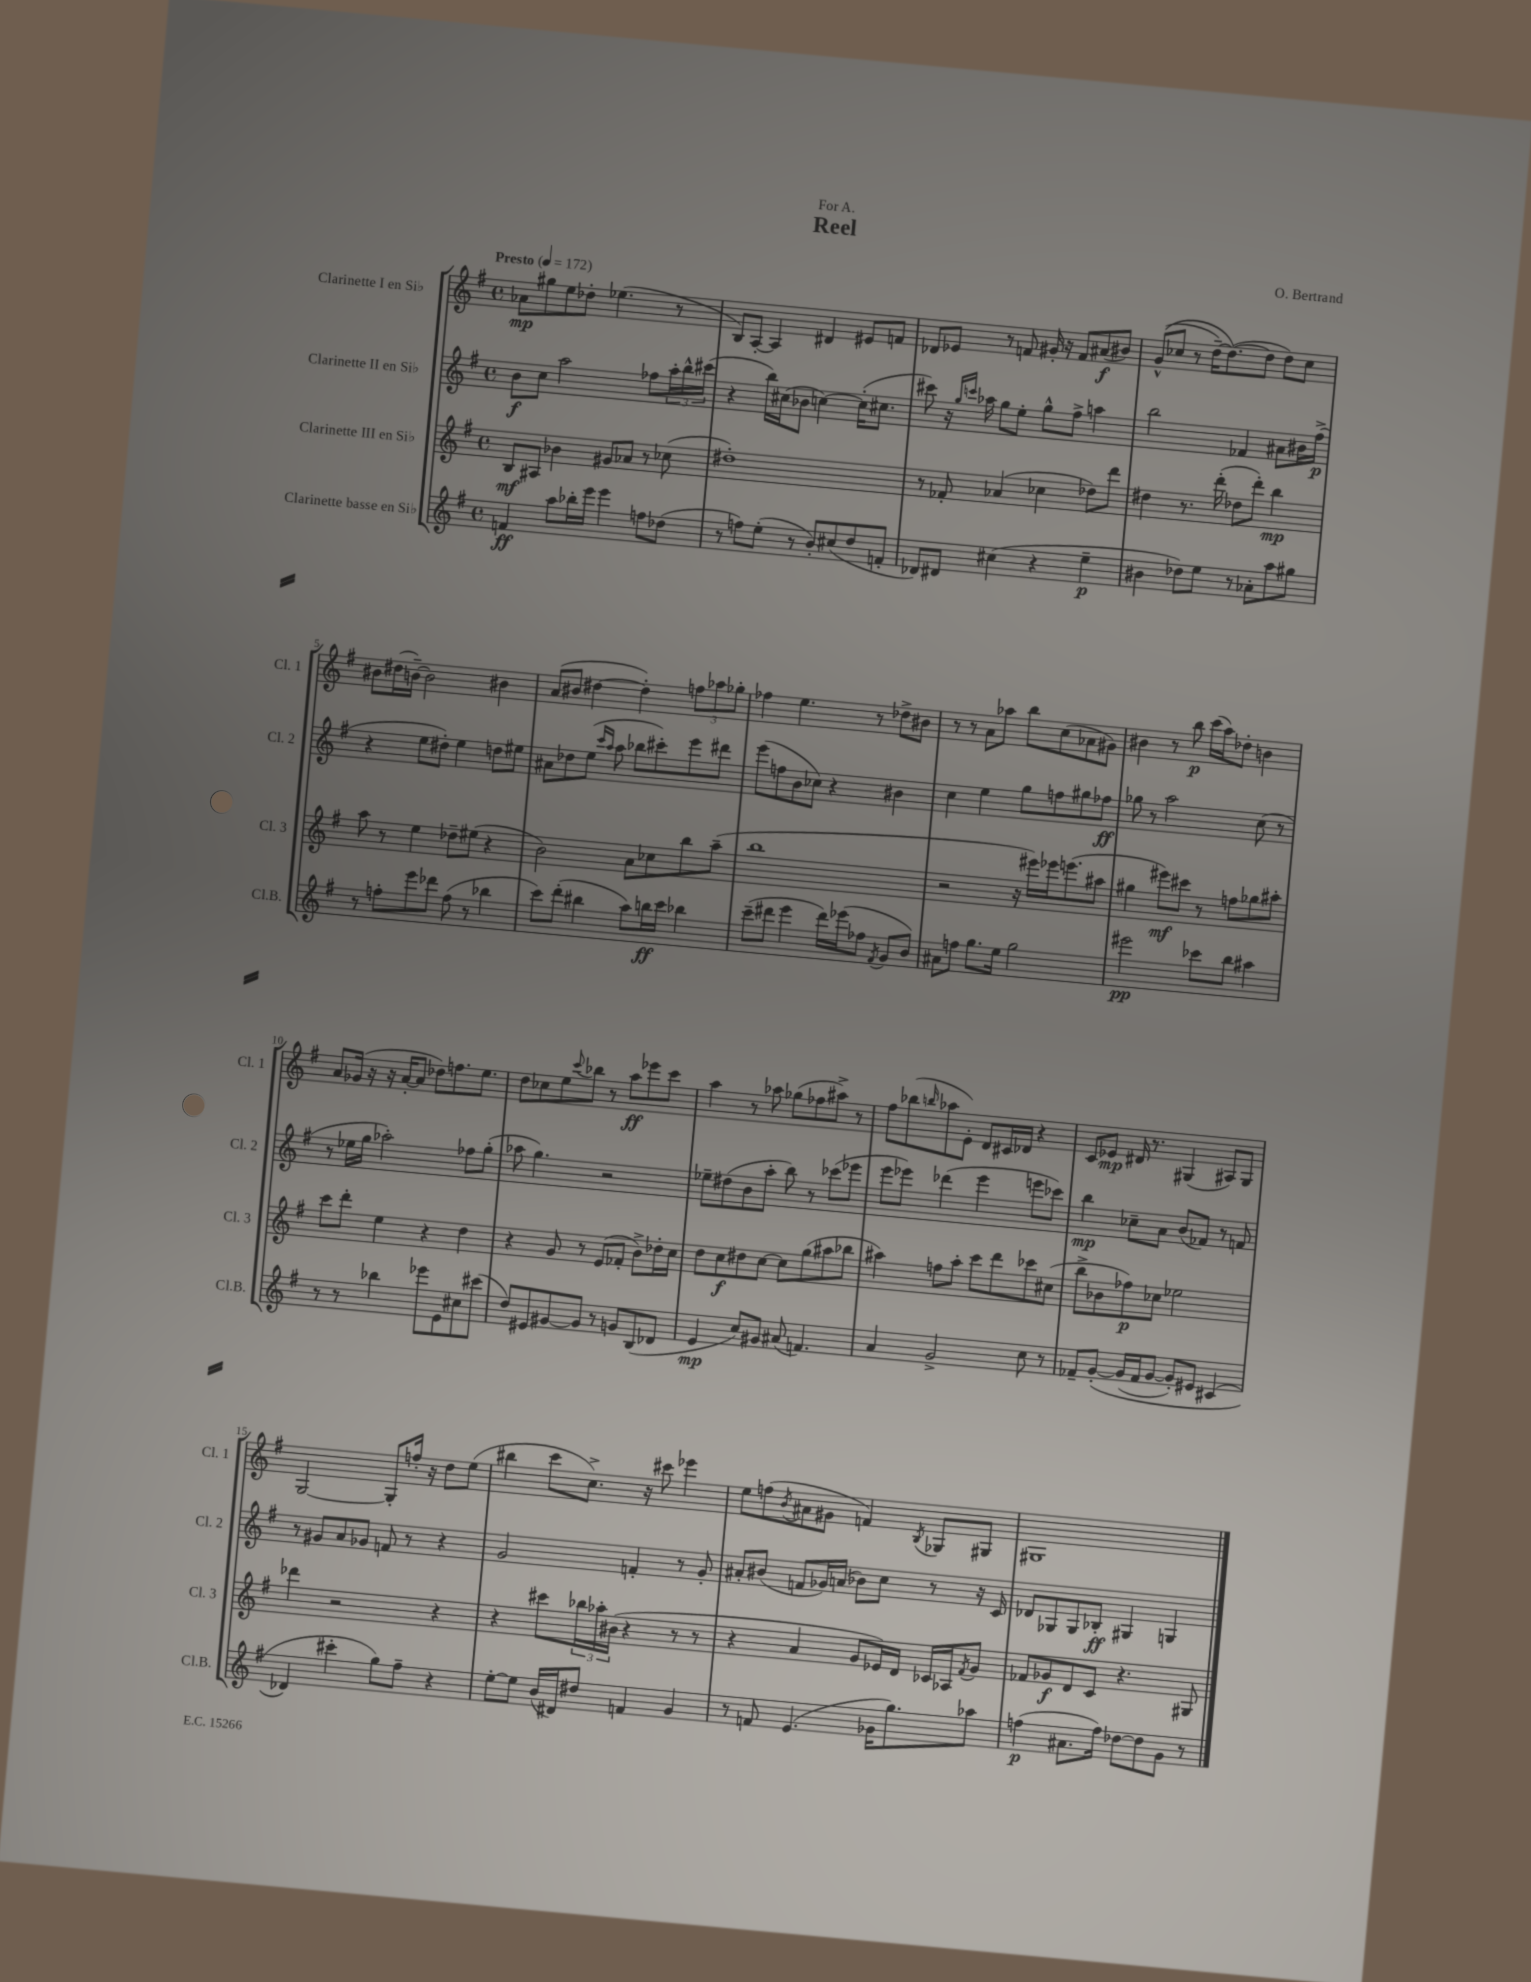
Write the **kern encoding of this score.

**kern	**dynam	**kern	**dynam	**kern	**dynam	**kern	**dynam
*part4	*part4	*part3	*part3	*part2	*part2	*part1	*part1
*staff4	*staff4	*staff3	*staff3	*staff2	*staff2	*staff1	*staff1
*I"Clarinette basse en Si♭	*	*I"Clarinette III en Si♭	*	*I"Clarinette II en Si♭	*	*I"Clarinette I en Si♭	*
*I'Cl.B.	*	*I'Cl. 3	*	*I'Cl. 2	*	*I'Cl. 1	*
*clefG2	*	*clefG2	*	*clefG2	*	*clefG2	*
*k[f#]	*	*k[f#]	*	*k[f#]	*	*k[f#]	*
*M4/4	*	*M4/4	*	*M4/4	*	*M4/4	*
*met(c)	*	*met(c)	*	*met(c)	*	*met(c)	*
*MM172	*	*MM172	*	*MM172	*	*MM172	*
=1	=1	=1	=1	=1	=1	=1	=1
!	!	!	!	!	!	!LO:TX:a:B:t=Presto	!
4fn/	ff	8B/L	mf	8b\L	f	8a-X\L	mp
.	.	8A#X/J	.	8cc\J	.	8gg#X\	.
8aa\L	.	4b-X\	.	2aa\	.	8ee\	.
16bb-X'\L	.	.	.	.	.	8dd-X'\J	.
16eee\JJ	.	.	.	.	.	.	.
4eee\	.	8g#X/L	.	.	.	(4.ee-X\	.
.	.	8a-X/J	.	.	.	.	.
8ffn\L	.	8r	.	8ff-X\L	.	.	.
(8dd-X\J	.	(8cc-X\	.	24aa'\L	.	8r	.
.	.	.	.	24bb^^\	.	.	.
.	.	.	.	(24ccc#X\JJ	.	.	.
=2	=2	=2	=2	=2	=2	=2	=2
8r	.	1dd#X')	.	4r	.	8B/L)	.
8ffn\L)	.	.	.	.	.	[8A'/J	.
(8ee'\J	.	.	.	16bb\LL)	.	4A/]	.
.	.	.	.	(16cc#X\J	.	.	.
8r	.	.	.	8b-X\J	.	.	.
8b'/L)	.	.	.	[4ccn\)	.	4d#X/	.
(8cc#X/	.	.	.	.	.	.	.
8dd/	.	.	.	(16cc'\KL]	.	8e#X/L	.
.	.	.	.	8.cc#X\J	.	.	.
8fn'/J	.	.	.	.	.	8fn/J	.
=3	=3	=3	=3	=3	=3	=3	=3
8d-X/L)	.	8r	.	8ccc#X\)	.	8d-X/L	.
8d#X/J	.	8f-X'/	.	16r	.	8e-X/J	.
.	.	.	.	16qqgg/LL	.	.	.
.	.	.	.	16qqcccn/JJ	.	.	.
.	.	.	.	16aa-X\	.	.	.
(4cc#X\	.	(4a-X/	.	8gg\L	.	8r	.
.	.	.	.	8ee'\J	.	8fn/	.
4r	.	4cc-X\	.	8gg^^\L	.	16g#X'/	.
.	.	.	.	.	.	16r	.
.	.	.	.	8ff#^\J	.	8f/L	.
4ee~\	p	8dd-X\L)	.	4aan\	.	(8a#X/	f
.	.	8ddd\J	.	.	.	8b#X/J)	.
=4	=4	=4	=4	=4	=4	=4	=4
4b#X\	.	4dd#X\	.	2bb\	.	((8g^^/L	.
.	.	.	.	.	.	8cc-X/J	.
8dd-X\L)	.	8.r	.	.	.	8r	.
8ee\J	.	.	.	.	.	[16dd~\KL)	.
.	.	(16ddd'\	.	.	.	(8.dd\_)	.
8r	.	8dd-X\L	.	4f-X/	.	.	.
8a-X'\L	.	8ddd'\J)	.	.	.	8dd\J]	.
8aa\	.	4bb\	mp	8a#X\L	.	8dd\L)	.
8gg#X\J	.	.	.	16b#X\L	.	8cc-\J	.
.	.	.	.	(16ff#^\JJ	p	.	.
!!LO:LB:g=z
=5	=5	=5	=5	=5	=5	=5	=5
8r	.	8aa\	.	4r	.	8b#X\L	.
8ffn'\L	.	8r	.	.	.	(16dd#X\L	.
.	.	.	.	.	.	[16bn~\JJ)	.
8eee\	.	4ee\	.	8ee\L	.	2b\]	.
8ddd-X\J	.	.	.	8dd#X'\J)	.	.	.
(8ff\	.	8dd-X~\L	.	4ee\	.	.	.
8r	.	(8ee#X\J	.	.	.	.	.
4bb-X\	.	4r	.	8ddn\L	.	4b#X\	.
.	.	.	.	8ee#X\J	.	.	.
=6	=6	=6	=6	=6	=6	=6	=6
8ccc\L)	.	2b\)	.	8a#X\L	.	(8a/L	.
(8ddd'\J	.	.	.	8dd-X\	.	8b#X/J	.
4bb#X\	.	.	.	(8ee\J	.	[4dd#X\	.
.	.	.	.	16qqccc/LL	.	.	.
.	.	.	.	16qqaa/JJ	.	.	.
.	.	.	.	8aa\	.	.	.
8aa\L)	.	8a\L	.	8bb-X\L	.	4dd#'\])	.
16bbn\L	ff	8cc-X\	.	8ccc#X'\)	.	.	.
16ccc\JJ	.	.	.	.	.	.	.
4bb-X\	.	8bb\	.	8eee\	.	12ffn\L	.
.	.	.	.	.	.	12aa-X\	.
.	.	(8aa~\J	.	8ddd#X\J	.	.	.
.	.	.	.	.	.	12gg-X'\J	.
=7	=7	=7	=7	=7	=7	=7	=7
(8ccc~\L	.	1bb	.	(8eee\L	.	4ff-X\	.
8ddd#X\J	.	.	.	8ffn\	.	.	.
4eee\	.	.	.	8b\	.	4.ee\	.
.	.	.	.	8cc-X\J)	.	.	.
16ddd#\LL)	.	.	.	4r	.	.	.
(16eee-X\J	.	.	.	.	.	.	.
8ff-X\J	.	.	.	.	.	8r	.
8qf#/	.	.	.	.	.	.	.
8g/L	.	.	.	4b#X\	.	8dd-X^\L	.
8b/J)	.	.	.	.	.	8b#X\J	.
=8	=8	=8	=8	=8	=8	=8	=8
8a#X\L	.	2r	.	4cc\	.	8r	.
8ffn\J	.	.	.	.	.	8r	.
8.gg\L	.	.	.	4ee\	.	8a\L	.
.	.	.	.	.	.	8aa-X\J	.
16ee\Jk	.	.	.	.	.	.	.
2gg\	.	16r	.	8gg\L	.	8bb\L	.
.	.	16eee#X\LL)	.	.	.	.	.
.	.	16eee-X\J	.	8ffn\	.	(8cc\	.
.	.	(8.eeen\	.	.	.	.	.
.	.	.	.	8gg#X\	.	8a-X\	.
.	.	8aa#X\J	.	8ff-X\J	ff	8g#X\J)	.
=9	=9	=9	=9	=9	=9	=9	=9
2eee#X\	pp	4gg#X\	.	8gg-X\	.	4b#X\	.
.	.	.	.	8r	.	.	.
.	.	8eee#X\L)	mf	2aa\	.	8r	.
.	.	8ccc#X\J	.	.	.	8bb\	p
8ccc-X\L	.	8r	.	.	.	(16ccc\LL	.
.	.	.	.	.	.	16aa\J)	.
8bb\J	.	8ffn\L	.	.	.	8dd-X'\J	.
4aa#X\	.	8gg-X\	.	(8cc\	.	4bn\	.
.	.	8aa#X'\J	.	8r	.	.	.
!!LO:LB:g=z
=10	=10	=10	=10	=10	=10	=10	=10
8r	.	8ccc\L	.	8r	.	8a/L	.
8r	.	8ddd'\J	.	16ee-X\LL	.	(16g-X/Jk	.
.	.	.	.	16gg\JJ	.	16r	.
4bb-X\	.	4ee\	.	2aa-X'\)	.	16r	.
.	.	.	.	.	.	[16a'/KL	.
.	.	.	.	.	.	8a/J]	.
8eee-X\L	.	4r	.	.	.	8dd-X\L)	.
8e\	.	.	.	.	.	8.ffn\	.
8cc#X\	.	4dd\	.	8ff-X\L	.	.	.
.	.	.	.	.	.	8.ee\J	.
(8ccc#X\J	.	.	.	(8gg'\J	.	.	.
=11	=11	=11	=11	=11	=11	=11	=11
8dd/L)	.	4r	.	8aa-X\	.	8dd\L	.
8e#X/	.	.	.	4.gg\)	.	8cc-X\	.
[8g#X/	.	8g/	.	.	.	8ee\	.
.	.	.	.	.	.	8qqccc/	.
8g#/J]	.	8r	.	.	.	8bb-X\J	.
8r	.	(8e/L	.	2r	.	8r	.
8gn/L	.	8f-X'/J	.	.	.	8aa\L	ff
(8B/	.	8b^\L)	.	.	.	8eee-X\	.
8d-X/J	.	16dd-X'\L	.	.	.	8ccc\J	.
.	.	16cc\JJ	.	.	.	.	.
=12	=12	=12	=12	=12	=12	=12	=12
4e/	mp	8dd\L	.	8ee-X~\L	.	4aa\	.
.	.	8cc\	f	(8dd#X\	.	.	.
8cc/L)	.	8dd#X\	.	8b\	.	8r	.
8g#X/J	.	[8cc\J	.	8aa'\J	.	8aa-X\	.
(8a#X/	.	8cc\L]	.	8bb\)	.	(8gg-X\L	.
4.fn/)	.	(8gg\	.	8r	.	8ff-X\	.
.	.	8aa#X\	.	(8ccc-X\L	.	8aa#X^\J)	.
.	.	8bb-X\J	.	8eee-X\J	.	8r	.
=13	=13	=13	=13	=13	=13	=13	=13
4a/	.	4aa#X\)	.	8eee\L	.	8ff#\L	.
.	.	.	.	8eee-X\J)	.	(8bb-X\	.
.	.	.	.	.	.	16qqbbn/	.
2g^/	.	8ffn\L	.	(4ddd-X\	.	8aa-X\	.
.	.	8aa#'\J	.	.	.	8e'\J)	.
.	.	8ccc\L	.	4eee-\	.	8d/L	.
.	.	8ddd\	.	.	.	16c#X/L	.
.	.	.	.	.	.	16d-X/JJ	.
8cc\	.	8ccc-X\	.	8eeen\L	.	4r	.
8r	.	(8cc#X\J	.	8ccc-X\J)	.	.	.
=14	=14	=14	=14	=14	=14	=14	=14
8f-X~/L	.	8bb^\L	.	4bb\	mp	8c/L	.
([8g'/J	.	8b-X\	.	.	.	8e-X/J	mp
(16g/LL]	.	8ff-X\)	p	8cc-X~\L	.	16d#X/	.
16f-/J	.	.	.	.	.	8.r	.
[8g/J	.	8cc-X\J	.	8a\J	.	.	.
8g'/L])	.	2ee-X\	.	(8b/L	.	(4G#X/	.
8e#X/J	.	.	.	8f-X/J)	.	.	.
(4c#X/	.	.	.	8r	.	8A#X/L)	.
.	.	.	.	8fn/	.	8G#/J	.
!!LO:LB:g=z
=15	=15	=15	=15	=15	=15	=15	=15
4d-X/)	.	4ddd-X\	.	8r	.	[2G/	.
.	.	.	.	8g#X/L	.	.	.
4ccc#X'\	.	2r	.	8a/	.	.	.
.	.	.	.	8g-X/J	.	.	.
8gg\L)	.	.	.	8fn/	.	8G'/L]	.
8ff#~\J	.	.	.	8r	.	16ffn'/Jk	.
.	.	.	.	.	.	16r	.
4r	.	4r	.	4r	.	8dd\L	.
.	.	.	.	.	.	(8ee\J	.
=16	=16	=16	=16	=16	=16	=16	=16
[8ee'\L	.	4r	.	2g/	.	4bb#X\	.
8ee\J]	.	.	.	.	.	.	.
(16b/LL	.	8ccc#X\L	.	.	.	8ccc\L	.
16d#X/J)	.	.	.	.	.	.	.
8dd#X/J	.	24bb-X\L	.	.	.	8.cc^\J)	.
.	.	24aa-X'\	.	.	.	.	.
.	.	(24b#X\JJ	.	.	.	.	.
4fn/	.	4r	.	4fn'/	.	.	.
.	.	.	.	.	.	16r	.
.	.	.	.	.	.	8ccc#X\	.
4g/	.	8r	.	8r	.	4eee-X\	.
.	.	8r	.	8g'/	.	.	.
=17	=17	=17	=17	=17	=17	=17	=17
8r	.	4r	.	8a#X'/L	.	8ee\L	.
8fn/	.	.	.	(8b#X/J	.	(8ffn\	.
.	.	.	.	.	.	8qb/	.
(4.e/	.	4a/	.	8fn/L	.	8a#X\	.
.	.	.	.	16g-X/L)	.	8g#X\J	.
.	.	.	.	(16an/JJ	.	.	.
.	.	8g/L	.	8b-X\L)	.	4fn/)	.
16g-X\KL	.	16e-X/L)	.	8cc\J	.	.	.
8.gg\)	.	16d/JJ	.	.	.	.	.
.	.	.	.	.	.	8qB/	.
.	.	16c-X/LL	.	8r	.	8G-X/L	.
.	.	16A-X/J	.	.	.	.	.
.	.	8qf#/	.	.	.	.	.
8aa-X\J	.	8g/J	.	16r	.	8G#X/J	.
.	.	.	.	16c/	.	.	.
=18	=18	=18	=18	=18	=18	=18	=18
(4ffn\	p	8f-X/L	.	8d-X/L	.	1G#X	.
.	.	8g-X/	f	8G-X/	.	.	.
8.a#X\L	.	8d/	.	8G-/	.	.	.
.	.	8c/J	.	8B-X'/J	ff	.	.
16ff\Jk)	.	.	.	.	.	.	.
[8dd-X\L	.	4.r	.	4G#X/	.	.	.
8dd-\]	.	.	.	.	.	.	.
8g\J	.	.	.	4Gn/	.	.	.
8r	.	8G#X/	.	.	.	.	.
==	==	==	==	==	==	==	==
*-	*-	*-	*-	*-	*-	*-	*-
